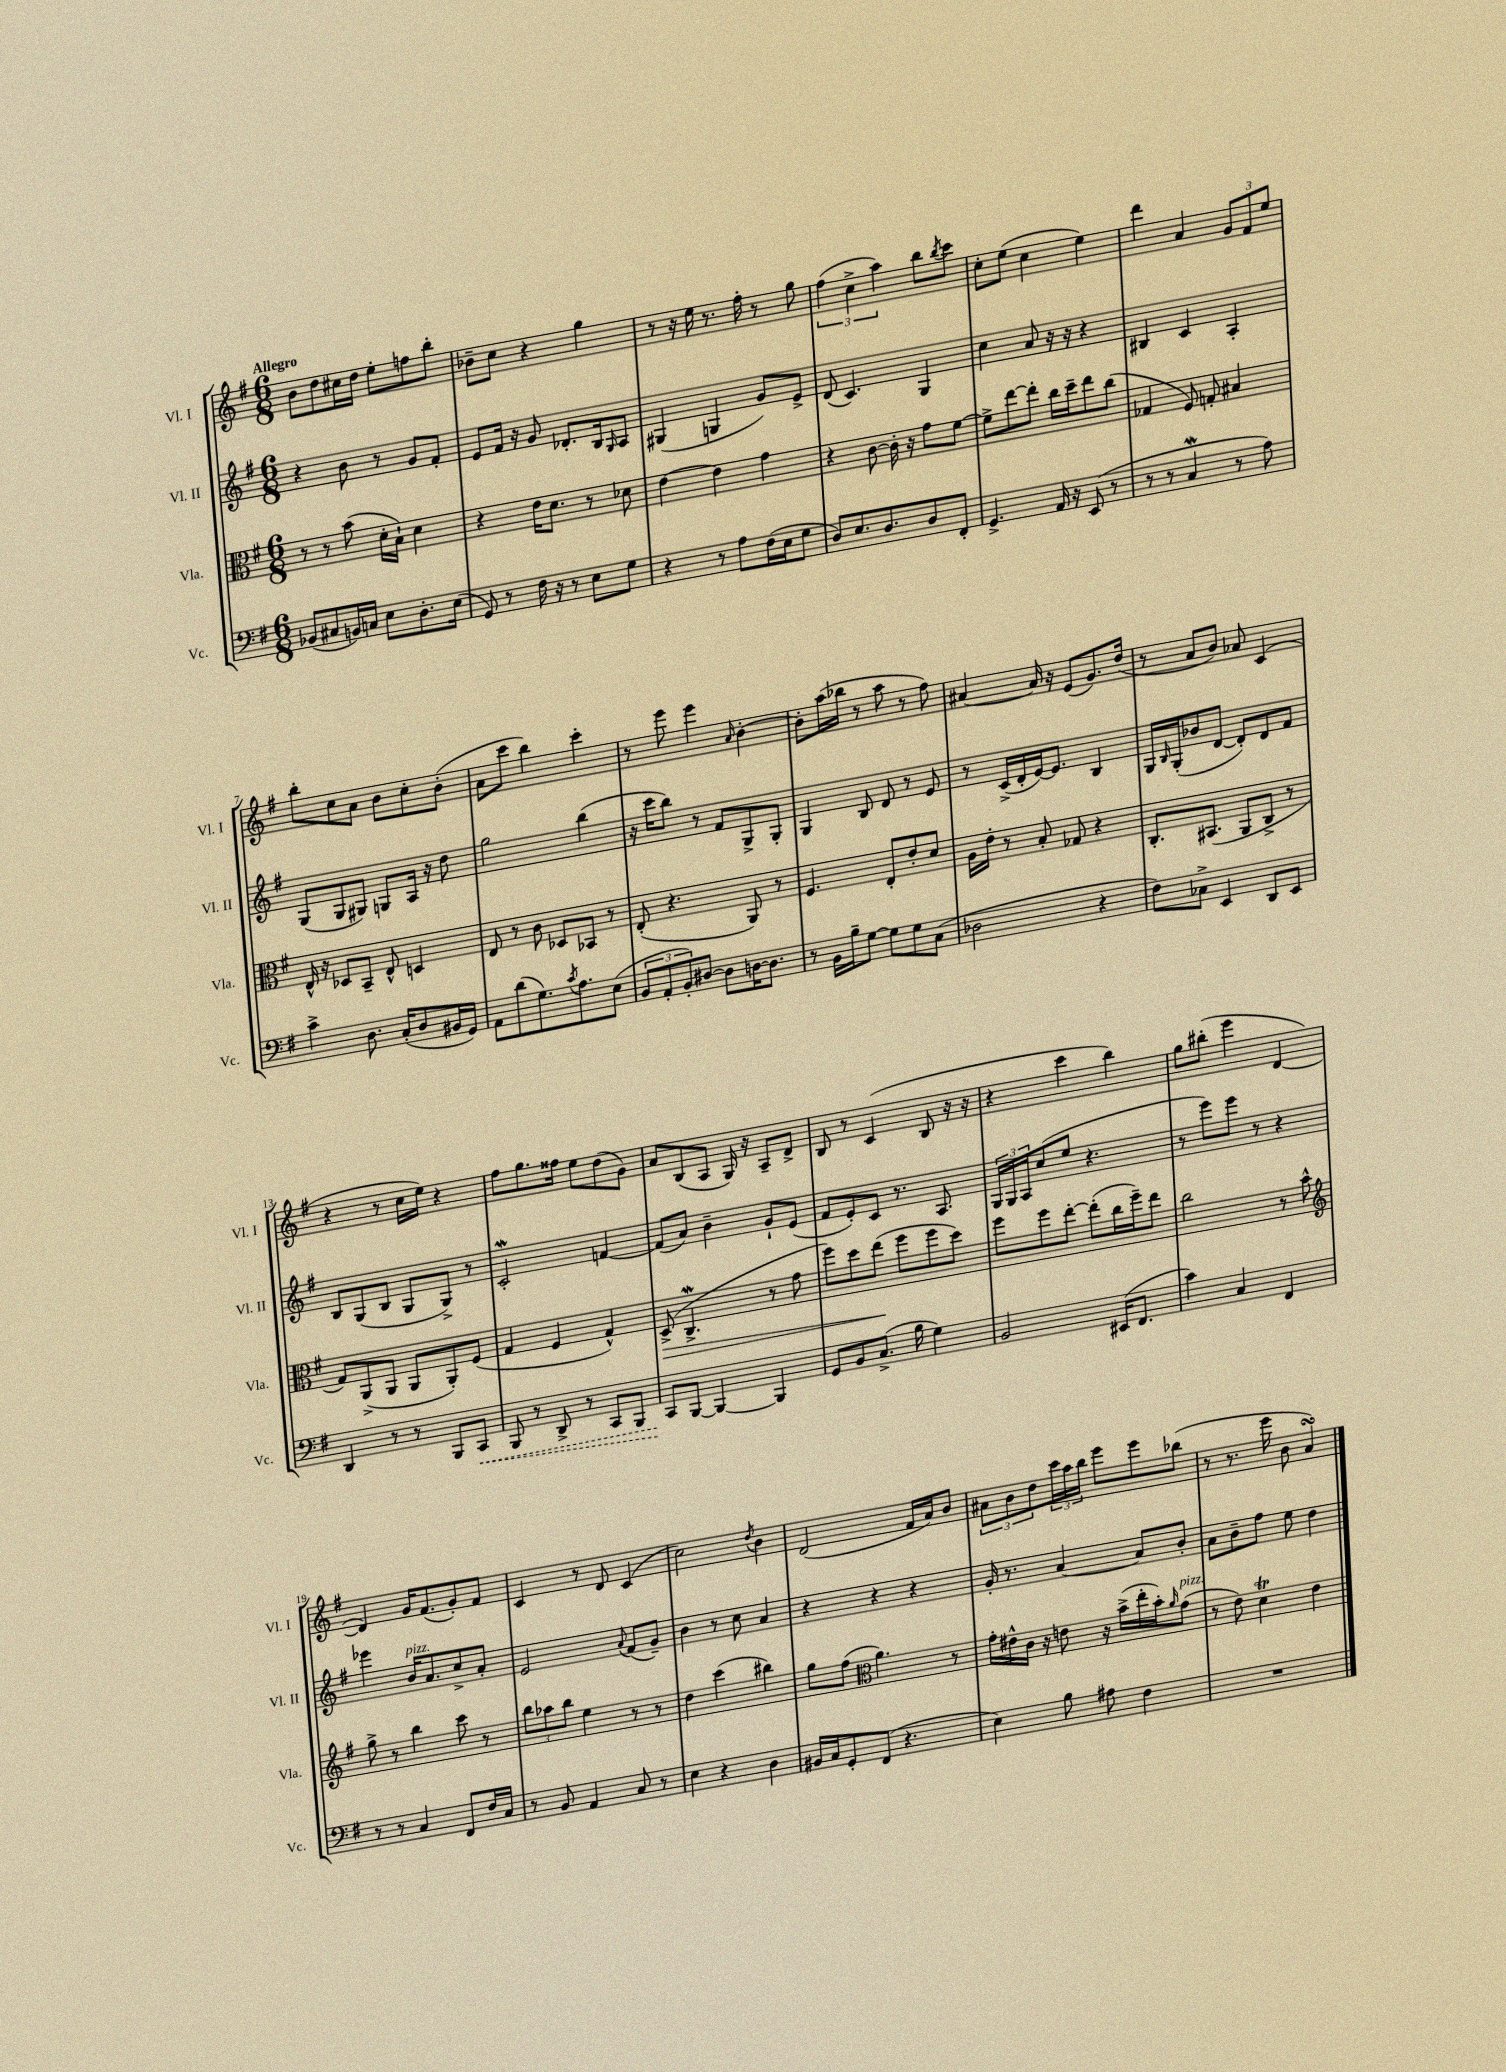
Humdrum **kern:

**kern	**kern	**kern	**kern
*staff4	*staff3	*staff2	*staff1
*clefF4	*clefC3	*clefG2	*clefG2
*k[f#]	*k[f#]	*k[f#]	*k[f#]
*M6/8	*M6/8	*M6/8	*M6/8
(8BB-	8r	4r	8b
8C#	8r	.	8dd
16BB)	(8b	8b	16cc#
16C	.	.	16dd
8E	16d'	8r	8ee'
.	16B`)	.	.
8.D'	4d	8g	8ff
.	.	8f#'	8bb'
(16E	.	.	.
=	=	=	=
8GG)	4r	8e	8b-~
8r	.	16f#	8cc
.	.	16r	.
16F#	16e	8g	4r
16r	8.d	.	.
8r	.	8.d-'	.
8E	8r	.	4gg
.	.	16B	.
.	.	16qqG	.
8G	8d-	8A	.
=	=	=	=
4r	[4e	(4G#	8r
.	.	.	16r
.	.	.	16ee
8r	4e]	4G	8.r
8A	.	.	.
.	.	.	16ff#'
(16F#	4g	8g)	8r
16E	.	.	.
8G	.	8e^	8gg
=	=	=	=
8D)	4r	(8d	(6ff#
8.E	.	4.c)	.
.	.	.	6cc^
.	[8c	.	.
8.D	.	.	.
.	.	.	6aa)
.	16c']	.	.
.	16r	.	.
8D	8g	4G	8bb
.	.	.	8qbb
8FF#'	[8f#	.	8ccc
=	=	=	=
4.GG^	8f#^]	4cc	8cc'
.	[8ee	.	(8ee
.	8ee']	8a	4cc
16AA	16cc	16r	.
16r	16dd~	16r	.
(8EE	8ee	4r	4ee)
8r	(8cc	.	.
=	=	=	=
8r	4G-	4B#	4ddd
8r	.	.	.
4C	8F#)	4c	4a
.	8G'	.	.
8r	4B#	4A'	12g
.	.	.	12f#
8A)	.	.	.
.	.	.	12ee
=	=	=	=
4c^	16E^^	(8G	8bb'
.	16r	.	.
.	8D-	8G	8cc
8.D	8BB~	8G#)	8a
.	8E^^	8G	8b
(16C'	.	.	.
8D	4D	16A	8cc'
.	.	16r	.
16BB#	.	8dd	(8b'
16GG)	.	.	.
=	=	=	=
8AA	8E	2gg	8a
(8d	8r	.	8ccc
8.G)	8c	.	4bb)
.	8D-	.	.
8qc	.	.	.
8.A	.	.	.
.	8BB-	(4bb	4ccc'
(8E	8r	.	.
=	=	=	=
12BB	(8E'	16r	8r
.	.	16ccc	.
12AA'	.	.	.
.	4.r	8bb)	8eee
12BB')	.	.	.
[8D#	.	8r	4eee
8D#]	.	8f#	.
.	.	.	16qqa
[16D	8AA)	8G^	[4b'
8.D]	.	.	.
.	8r	8G'	.
=	=	=	=
8r	4.F#	4G	8b']
16BB	.	.	(16aa
16B~	.	.	16bb-
[8G	.	8B	8r
8G]	8E'	8d	8aa
8G	8e'	8r	8r
(8C	8d	8e	8ff#)
=	=	=	=
2D-	16A	8r	[4a#
.	16e'	.	.
.	8r	(16c^	.
.	.	16d'	.
.	8B'	[16e)	16a#]
.	.	8.e]	16r
.	8G-	.	(8e
4r	4r	4B	8.g)
.	.	.	(16dd
=	=	=	=
8F#)	8.C'	16G	8r
.	.	16qqB	.
.	.	(16G'	.
8C-^	.	8b-	8a
.	(8.BB#	.	.
4EE	.	[8d	8b)
.	8AA	8d'])	8a-
8DD	8C^	8d	(4c
8EE	8r	8f#	.
=	=	=	=
4DD	8G)	8B	4r
.	(8AA^	(8G	.
8r	8AA	8B	8r
8r	8AA	8G	16cc
.	.	.	16ee)
8BBB	8AA')	8G^)	4r
8CC	(8F#	8r	.
=	=	=	=
8BBB	4G	2c'	8ff#
8r	.	.	8.gg
8DD^	4F#	.	.
.	.	.	16ff##
8r	.	.	8ee
8CC	4G^^)	[4f	(8dd
8BBB	.	.	8g)
=	=	=	=
8CC	(8D^	(8f]	8a
[8BBB	4.C^	8a)	(8B
4BBB_	.	4b~	8A
.	.	.	16G)
.	.	.	16r
4BBB]	8r	8g`	8A~
.	8g	(8e	8d^
=	=	=	=
8GG	8ff#)	8f#	8B
8BB	8dd	8e')	8r
(8.C^	(8ee	8c	(4c
.	8ff#	8.r	.
16B	.	.	.
4G)	8ff#	.	8B
.	.	8.A	.
.	8dd)	.	16r
.	.	.	16r
=	=	=	=
2BB	8ff#	24G	4r
.	.	24G	.
.	.	24A	.
.	8ff#	(8cc	.
.	[8ee'	8ee	4ccc
.	(8ee']	4.r	.
(16EE#	16cc	.	4bb)
8.FF#	16ff#~)	.	.
.	8ee	.	.
=	=	=	=
4c)	2cc	8r	8gg
.	.	8eee)	(8bb#'
4C	.	8eee	4eee
.	.	8r	.
4FF#	8r	4r	[4d
.	8b^^	.	.
=	=	=	=
*	*clefG2	*	*
8r	8gg^	4eee-	4d])
8r	8r	.	.
4C	4bb	16b	16g
.	.	8.a	(8.f#
8FF#	8ccc	8cc^	8g')
16F#	8r	8a'	8f#
16C	.	.	.
=	=	=	=
8r	12bb	2e	4c
.	12aa-	.	.
8BB	.	.	.
.	12bb	.	.
4AA	4ee	.	8r
.	.	.	8d
.	.	8qqa	.
8C	8r	(8f#	(4c
8r	8r	8g~)	.
=	=	=	=
4E	4dd	4b	2cc)
4r	(4ccc	8r	.
.	.	8cc	.
.	.	.	8qdd
4D	4bb#)	4a	4b
=	=	=	=
16BB#	8gg	4r	(2d
16C	.	.	.
8GG'	(8ff#	.	.
*	*clefC3	*	*
(8FF#	4.a)	4r	.
4.r	.	.	.
.	.	4r	16f#
.	.	.	16a)
.	8r	.	8b
=	=	=	=
4E)	16g'	16g'	12a#
.	16e#^^	8.r	.
.	.	.	12b
.	16c	.	.
.	.	.	12dd
.	16r	.	.
8B	8e	[4a	24ccc
.	.	.	24aa
.	.	.	24bb
8A#	16r	.	8eee
.	(16b^	.	.
4F#	16ee'	8a]	8eee
.	16b')	.	.
.	16qqa	.	.
.	(8g	8b'	(8bb-
=	=	=	=
2.r	8r	8a	8r
.	8e)	8b~	8.r
.	4d	8ff#	.
.	.	.	16eee
.	.	8ee	8b
.	4e	4dd	4a)
==	==	==	==
*-	*-	*-	*-
